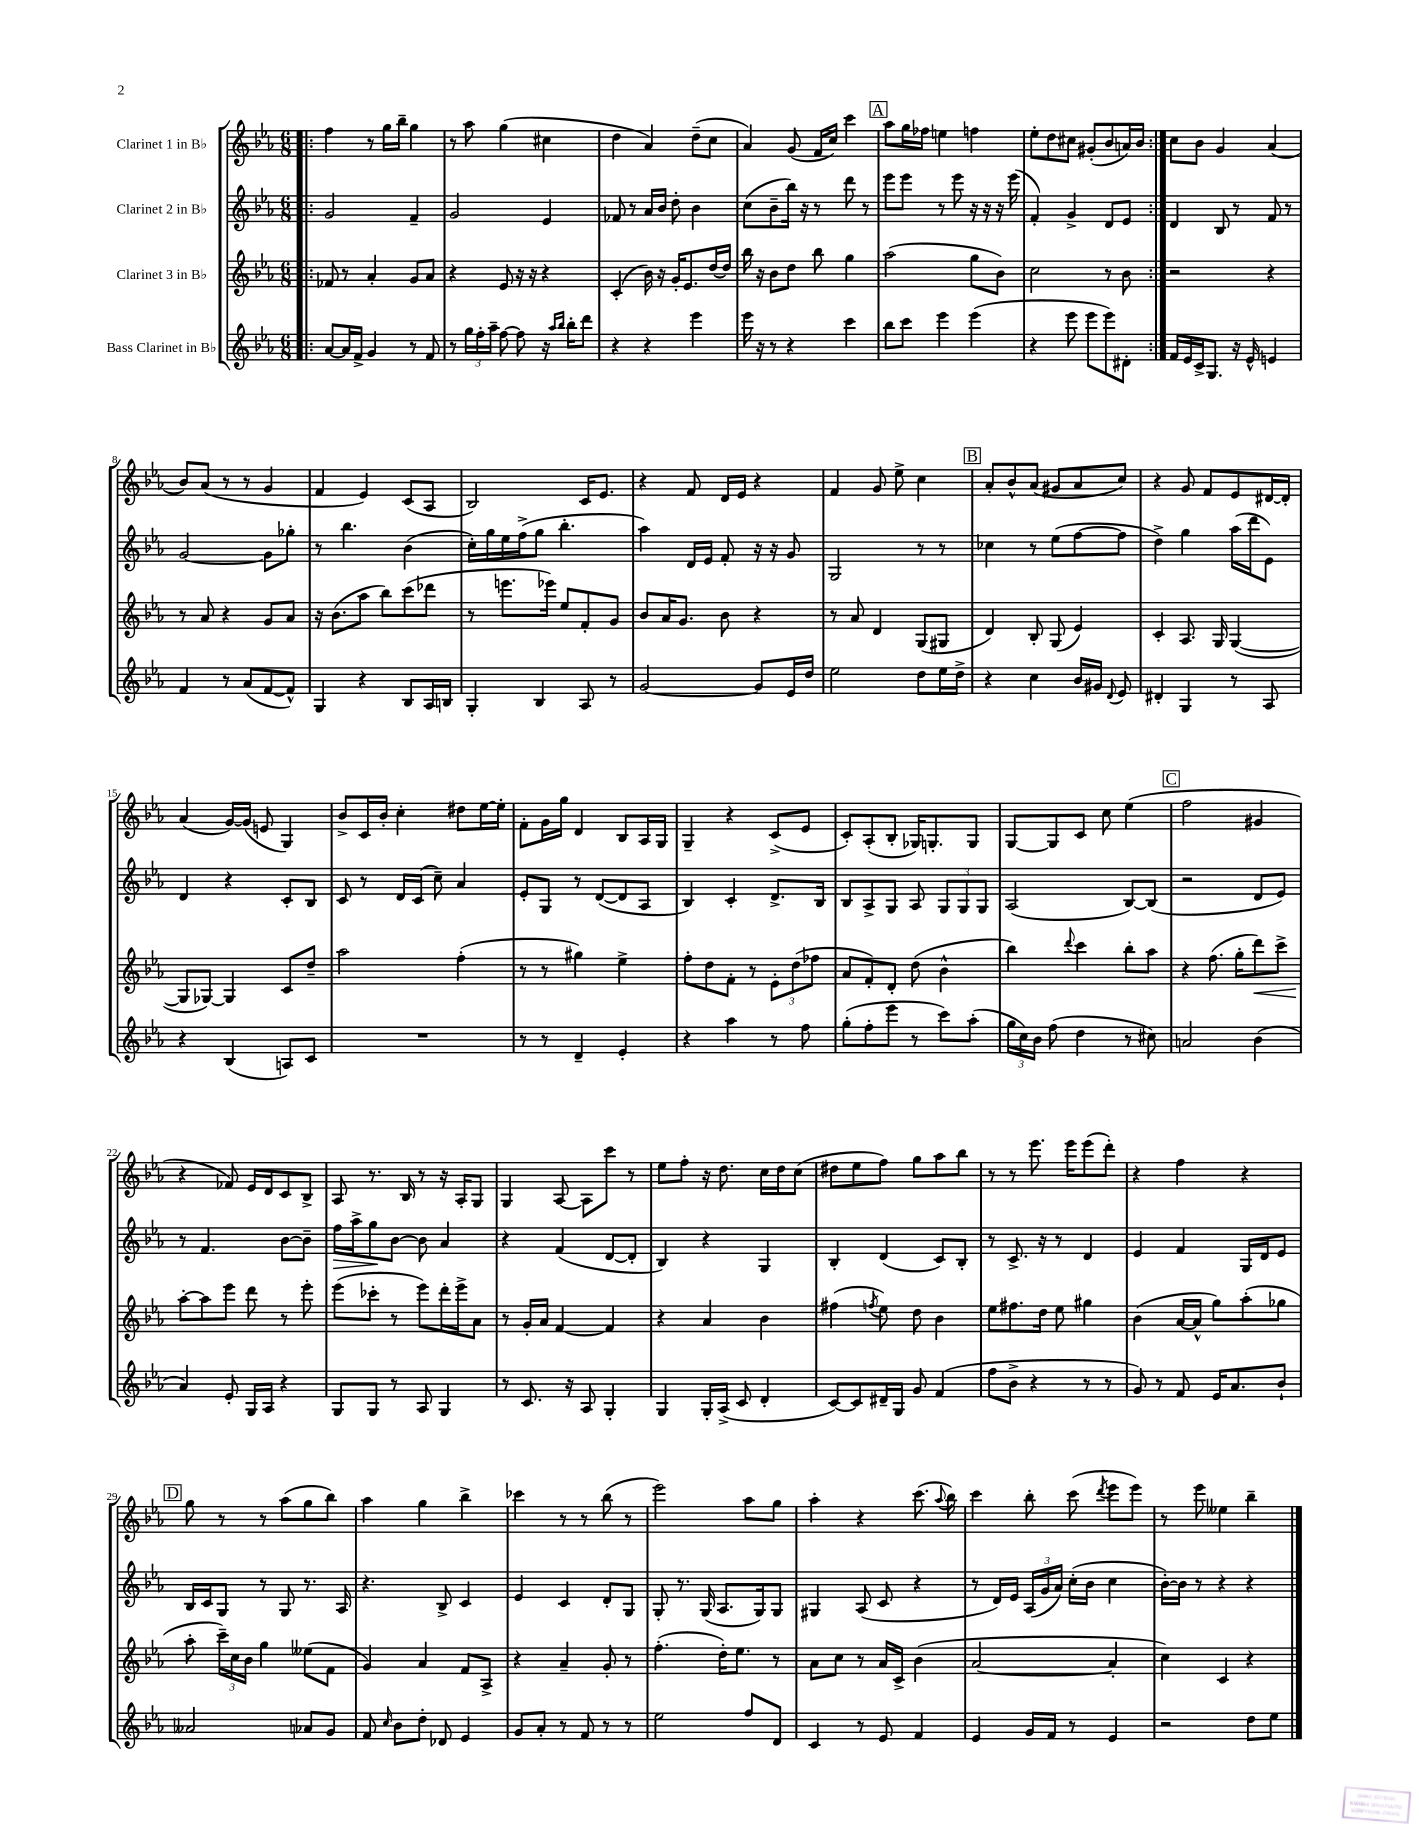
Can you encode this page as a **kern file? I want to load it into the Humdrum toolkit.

**kern	**kern	**dynam	**kern	**dynam	**kern
*part4	*part3	*part3	*part2	*part2	*part1
*staff4	*staff3	*staff3	*staff2	*staff2	*staff1
*I"Bass Clarinet in B♭	*I"Clarinet 3 in B♭	*	*I"Clarinet 2 in B♭	*	*I"Clarinet 1 in B♭
*clefG2	*clefG2	*	*clefG2	*	*clefG2
*k[b-e-a-]	*k[b-e-a-]	*	*k[b-e-a-]	*	*k[b-e-a-]
*M6/8	*M6/8	*	*M6/8	*	*M6/8
=1!|:	=1!|:	=1!|:	=1!|:	=1!|:	=1!|:
[8a-/L	8f-X/	.	2g/	.	4ff\
16a-/L]	8r	.	.	.	.
16f^/JJ	.	.	.	.	.
4g/	4a-'/	.	.	.	8r
.	.	.	.	.	16gg\LL
.	.	.	.	.	16bb-~\JJ
8r	8g/L	.	4f~/	.	4gg\
8f/	8a-/J	.	.	.	.
=2	=2	=2	=2	=2	=2
8r	4r	.	2g/	.	8r
24gg\LL	.	.	.	.	8aa-\
24ff'\	.	.	.	.	.
24aa-~\JJ	.	.	.	.	.
[8ff\	8e-/	.	.	.	(4gg\
8ff\]	16r	.	.	.	.
.	16r	.	.	.	.
16r	4r	.	4e-/	.	4cc#X\
16qqaa-/LL	.	.	.	.	.
16qqbb-/JJ	.	.	.	.	.
16bb-'\KL	.	.	.	.	.
8ddd\J	.	.	.	.	.
=3	=3	=3	=3	=3	=3
4r	(4c'/	.	8f-X/	.	4dd\
.	.	.	8r	.	.
4r	16b-\)	.	16a-/LL	.	4a-/)
.	16r	.	16b-/JJ	.	.
.	16g'/KL	.	8dd'\	.	.
.	8.e-/	.	.	.	.
4eee-\	.	.	4b-\	.	(8dd~\L
.	[16dd/L	.	.	.	8cc\J
.	16dd/JJ]	.	.	.	.
=4	=4	=4	=4	=4	=4
16eee-\	16bb-\	.	(8cc\L	.	4a-/)
16r	16r	.	.	.	.
8r	8b-\L	.	8b-~\	.	.
4r	8dd\J	.	16bb-\Jk)	.	(8g/
.	.	.	16r	.	.
.	8bb-\	.	8r	.	16f/LL
.	.	.	.	.	16cc/JJ)
4ccc\	4gg\	.	8ddd\	.	4ccc\
.	.	.	8r	.	.
!!LO:REH:place=s1:t=A
=5	=5	=5	=5	=5	=5
8bb-\L	(2aa-\	.	8eee-\L	.	8aa-\L
8ccc\J	.	.	8eee-\J	.	16gg\L
.	.	.	.	.	16ff-X\JJ
4eee-\	.	.	8r	.	4een\
.	.	.	8eee-\	.	.
(4eee-\	8gg\L	.	16r	.	4ffn\
.	.	.	16r	.	.
.	8b-\J)	.	16r	.	.
.	.	.	(16eee-\	.	.
=6	=6	=6	=6	=6	=6
4r	2cc\	.	4f'/)	.	8ee-'\L
.	.	.	.	.	8dd\
8eee-\	.	.	4g^/	.	8cc#X\J
8eee-\L	.	.	.	.	(8g#X'/L
8eee-\)	8r	.	8d/L	.	8b-/
8d#X'\J	8b-\	.	8e-/J	.	16an/L)
.	.	.	.	.	16b-/JJ
=7:|!	=7:|!	=7:|!	=7:|!	=7:|!	=7:|!
16f/LL	2r	.	4d/	.	8cc\L
16e-/	.	.	.	.	.
16c^/J	.	.	.	.	8b-\J
8.G/J	.	.	.	.	.
.	.	.	8B-/	.	4g/
16r	.	.	8r	.	.
16e-^^/	.	.	.	.	.
4en/	4r	.	8f/	.	(4a-/
.	.	.	8r	.	.
!!LO:LB:g=z
=8	=8	=8	=8	=8	=8
4f/	8r	.	[2g/	.	8b-/L)
.	8a-/	.	.	.	(8a-/J
8r	4r	.	.	.	8r
(8a-/L	.	.	.	.	8r
[8f/	8g/L	.	8g\L]	.	4g/
8f^^/J])	8a-/J	.	8gg-X'\J	.	.
=9	=9	=9	=9	=9	=9
4G/	16r	.	8r	.	4f/
.	(8.b-\L	.	.	.	.
.	.	.	4.bb-\	.	.
4r	8aa-\J	.	.	.	4e-/)
.	8bb-\L)	.	.	.	.
8B-/L	(8ccc\	.	(4b-\	.	(8c/L
16A-/L	8ddd-X\J	.	.	.	8A-/J
16Bn/JJ	.	.	.	.	.
=10	=10	=10	=10	=10	=10
4G'/	8r	.	16cc'\LL)	.	2B-/)
.	.	.	16gg\	.	.
.	8.eeen\L	.	16ee-\	.	.
.	.	.	(16ff^\J	.	.
4B-/	.	.	8gg\J	.	.
.	16eee-X\Jk)	.	.	.	.
.	8ee-/L	.	4.bb-'\	.	.
8A-/	8f'/	.	.	.	16c/KL
.	.	.	.	.	8.e-/J
8r	8g/J	.	.	.	.
=11	=11	=11	=11	=11	=11
[2g/	8b-/L	.	4aa-\)	.	4r
.	16a-/K	.	.	.	.
.	8.g/J	.	.	.	.
.	.	.	16d/LL	.	8f/
.	.	.	16e-/JJ	.	.
.	8b-\	.	8f'/	.	16d/LL
.	.	.	.	.	16e-/JJ
8g/L]	4r	.	16r	.	4r
.	.	.	16r	.	.
16e-/L	.	.	8g/	.	.
16dd/JJ	.	.	.	.	.
=12	=12	=12	=12	=12	=12
2ee-\	8r	.	2G/	.	4f/
.	8a-/	.	.	.	.
.	4d/	.	.	.	8g/
.	.	.	.	.	8ee-^\
8dd\L	(8G/L	.	8r	.	4cc\
16ee-\L	8G#X/J	.	8r	.	.
16dd^\JJ	.	.	.	.	.
!!LO:REH:place=s1:t=B
=13	=13	=13	=13	=13	=13
4r	4d/)	.	4cc-X\	.	8a-'/L
.	.	.	.	.	8b-^^/
4cc\	8B-'/	.	8r	.	(8a-/J
.	(8G/	.	(8ee-\L	.	8g#X/L
16b-/LL	4e-/)	.	[8ff\	.	8a-/
16g#X/JJ	.	.	.	.	.
8qqd/	.	.	.	.	.
8e-/	.	.	8ff\J]	.	8cc/J)
=14	=14	=14	=14	=14	=14
4d#X'/	4c'/	.	4dd^\)	.	4r
4G/	8.A-/	.	4gg\	.	8g/
.	.	.	.	.	8f/L
.	16G/	.	.	.	.
8r	([4G/	.	(16aa-\LL	.	8e-/
.	.	.	16ddd\J	.	.
8A-/	.	.	8e-\J)	.	[16d#X/L
.	.	.	.	.	16d#'/JJ]
!!LO:LB:g=z
=15	=15	=15	=15	=15	=15
4r	8G/L]	.	4d/	.	(4a-/
.	[8G-X/J)	.	.	.	.
(4B-/	4G-/]	.	4r	.	[16g/LL)
.	.	.	.	.	(16g/JJ]
.	.	.	.	.	8en/
8An/L)	8c/L	.	8c'/L	.	4G/)
8c/J	8dd~/J	.	8B-/J	.	.
=16	=16	=16	=16	=16	=16
2.r	2aa-\	.	8c/	.	8b-^/L
.	.	.	8r	.	16c/L
.	.	.	.	.	16b-'/JJ
.	.	.	16d/LL	.	4cc'\
.	.	.	(16c/JJ	.	.
.	.	.	8cc~\)	.	.
.	(4ff'\	.	4a-/	.	8dd#X\L
.	.	.	.	.	[16ee-\L
.	.	.	.	.	16ee-'\JJ]
=17	=17	=17	=17	=17	=17
8r	8r	.	8e-'/L	.	8f'\L
8r	8r	.	8G/J	.	16g\L
.	.	.	.	.	16gg\JJ
4d~/	4gg#X\)	.	8r	.	4d/
.	.	.	([8d/L	.	.
4e-'/	4ee-^\	.	8d/]	.	8B-/L
.	.	.	8A-/J	.	16A-/L
.	.	.	.	.	16G/JJ
=18	=18	=18	=18	=18	=18
4r	8ff'\L	.	4B-/)	.	4G~/
.	8dd\	.	.	.	.
4aa-\	8f'\J	.	4c'/	.	4r
.	8r	.	.	.	.
8r	12e-'\L	.	8.d^/L	.	(8c^/L
.	(12dd\	.	.	.	.
8ff\	.	.	.	.	8e-/J
.	12ff-X\J	.	.	.	.
.	.	.	16B-/Jk	.	.
=19	=19	=19	=19	=19	=19
(8gg'\L	8a-/L	.	8B-/L	.	8c'/L)
8ff'\	8f'/)	.	8A-^/	.	(8A-'/
8eee-\J	8d'/J	.	8G/J	.	8B-'/J
8r	(8dd\	.	8A-/	.	16G-X/KL)
.	.	.	.	.	8.Gn'/
8ccc\L)	4b-^^\	.	12G/L	.	.
.	.	.	12G/	.	.
(8aa-'\J	.	.	.	.	8G/J
.	.	.	12G/J	.	.
=20	=20	=20	=20	=20	=20
24gg\LL	4bb-\)	.	(2A-/	.	[8G/L
24cc\)	.	.	.	.	.
24b-\JJ	.	.	.	.	.
(8ff\	.	.	.	.	8G/]
.	8qqddd/	.	.	.	.
4dd\	4ccc\	.	.	.	8c/J
.	.	.	.	.	8cc\
8r	8bb-'\L	.	[8B-/L)	.	(4ee-\
8cc#X\)	8aa-\J	.	(8B-/J]	.	.
!!LO:REH:place=s1:t=C
=21	=21	=21	=21	=21	=21
2an/	4r	.	2r	.	2ff\
.	(8.ff\	.	.	.	.
.	16gg'\KL	.	.	.	.
!	!	!LO:HP:b	!	!	!
(4b-\	8ddd\)	<	8d/L	.	4g#X/
.	8ccc^\J	.	8e-/J)	.	.
!!LO:LB:g=z
=22	=22	=22	=22	=22	=22
4a-/)	[8aa-'\L	.	8r	.	4r
.	8aa-\]	[	4.f/	.	.
8e-'/	8eee-\J	.	.	.	8f-X/)
16G/LL	8ddd\	.	.	.	16e-/LL
16A-/JJ	.	.	.	.	16d/J
4r	8r	.	[8b-\L	.	8c/
.	8eee-'\	.	8b-~\J]	.	8B-^/J
=23	=23	=23	=23	=23	=23
!	!	!	!	!LO:HP:b	!
8G/L	(8eee-\L	.	16ff\LL	>	8A-/
.	.	.	16aa-^\J	.	.
8G/J	8ccc-X'\J	.	8gg\	.	8.r
8r	8r	.	[8b-\J	]	.
.	.	.	.	.	16B-/
8A-/	8eee-\L)	.	8b-\]	.	8r
4G/	16ddd'\L	.	4a-/	.	16r
.	16eee-^\J	.	.	.	16A-'/KL
.	8a-\J	.	.	.	8G/J
=24	=24	=24	=24	=24	=24
8r	8r	.	4r	.	4G/
8.c/	16g'/LL	.	.	.	.
.	16a-/JJ	.	.	.	.
.	[4f/	.	(4f/	.	[8A-/
16r	.	.	.	.	.
8A-/	.	.	.	.	8A-\L]
4G'/	4f/]	.	[8d/L	.	8ccc\J
.	.	.	8d'/J]	.	8r
=25	=25	=25	=25	=25	=25
4G/	4r	.	4B-/)	.	8ee-\L
.	.	.	.	.	8ff'\J
16G'/LL	4a-/	.	4r	.	16r
(16A-^/JJ	.	.	.	.	8.dd\
8c/	.	.	.	.	.
4d'/	4b-\	.	4G/	.	16cc\LL
.	.	.	.	.	16dd\J
.	.	.	.	.	(8cc\J
=26	=26	=26	=26	=26	=26
[8c/L)	(4ff#X\	.	4B-'/	.	8dd#X\L
8c/]	.	.	.	.	8ee-\
.	8qffn/	.	.	.	.
16d#X~/L	8ee-\)	.	(4d/	.	8ff\J)
16G/JJ	.	.	.	.	.
8g/	8dd\	.	.	.	8gg\L
(4f/	4b-\	.	8c/L)	.	8aa-\
.	.	.	8B-'/J	.	8bb-\J
=27	=27	=27	=27	=27	=27
8ff\L	8ee-\L	.	8r	.	8r
8b-^\J	8.ff#X\	.	8.c^/	.	8r
4r	.	.	.	.	8.eee-\
.	16dd\Jk	.	16r	.	.
.	8ee-\	.	8r	.	.
.	.	.	.	.	16eee-\KL
8r	4gg#X\	.	4d/	.	(8eee-\
8r	.	.	.	.	8ddd'\J)
=28	=28	=28	=28	=28	=28
8g/)	(4b-\	.	4e-/	.	4r
8r	.	.	.	.	.
8f/	[16a-/LL	.	4f/	.	4ff\
.	16a-^^/JJ]	.	.	.	.
16e-/KL	8gg\L)	.	.	.	.
8.a-/	.	.	.	.	.
.	(8aa-'\	.	16G/LL	.	4r
.	.	.	16d/J	.	.
8b-`/J	8gg-X\J	.	8e-/J	.	.
!!LO:LB:g=z
!!LO:REH:place=s1:t=D
=29	=29	=29	=29	=29	=29
2a--X/	8aa-'\	.	16B-/LL	.	8gg\
.	.	.	16c/J	.	.
.	24ccc~\LL)	.	8G/J	.	8r
.	24cc\	.	.	.	.
.	24b-\JJ	.	.	.	.
.	4gg\	.	8r	.	8r
.	.	.	8G/	.	(8aa-\L
8a-X/L	(8ee--X\L	.	8.r	.	8gg\
8g/J	8f\J	.	.	.	8bb-\J)
.	.	.	16A-/	.	.
=30	=30	=30	=30	=30	=30
8f/	4g/)	.	4.r	.	4aa-\
16qqcc/	.	.	.	.	.
8b-\L	.	.	.	.	.
8dd'\J	4a-/	.	.	.	4gg\
8d-X/	.	.	8B-^/	.	.
4e-/	8f/L	.	4c/	.	4bb-^\
.	8A-^/J	.	.	.	.
=31	=31	=31	=31	=31	=31
8g/L	4r	.	4e-/	.	4ccc-X\
8a-'/J	.	.	.	.	.
8r	4a-~/	.	4c/	.	8r
8f/	.	.	.	.	8r
8r	8g'/	.	8d'/L	.	(8bb-\
8r	8r	.	8G/J	.	8r
=32	=32	=32	=32	=32	=32
2ee-\	(4.ff'\	.	8G'/	.	2eee-\)
.	.	.	8.r	.	.
.	.	.	(16G/	.	.
.	16dd'\KL)	.	8.A-/L	.	.
.	8.ee-\J	.	.	.	.
8ff/L	.	.	.	.	8aa-\L
.	.	.	16G/k)	.	.
8d/J	8r	.	8G/J	.	8gg\J
=33	=33	=33	=33	=33	=33
4c/	8a-\L	.	4G#X/	.	4aa-'\
.	8cc\J	.	.	.	.
8r	8r	.	(8A-/	.	4r
8e-/	16a-/LL	.	8c/	.	.
.	16c^/JJ	.	.	.	.
4f/	(4b-\	.	4r	.	(8.ccc\
.	.	.	.	.	8qqaa-/
.	.	.	.	.	16bb-\)
=34	=34	=34	=34	=34	=34
4e-/	[2a-/	.	8r	.	4ccc\
.	.	.	16d/LL)	.	.
.	.	.	16e-/JJ	.	.
16g/LL	.	.	(24A-/LL	.	8bb-'\
.	.	.	24g/	.	.
16f/JJ	.	.	.	.	.
.	.	.	24a-/JJ)	.	.
8r	.	.	(16cc'\LL	.	(8ccc\
.	.	.	16b-\JJ	.	.
.	.	.	.	.	8qddd/
4e-/	4a-'/]	.	4cc\	.	8eee-\L
.	.	.	.	.	8eee-\J)
=35	=35	=35	=35	=35	=35
2r	4cc\)	.	[16b-'\LL)	.	8r
.	.	.	16b-\JJ]	.	.
.	.	.	8r	.	8eee-\
.	4c/	.	4r	.	4ee--X\
8dd\L	4r	.	4r	.	4bb-~\
8ee-\J	.	.	.	.	.
==	==	==	==	==	==
*-	*-	*-	*-	*-	*-
